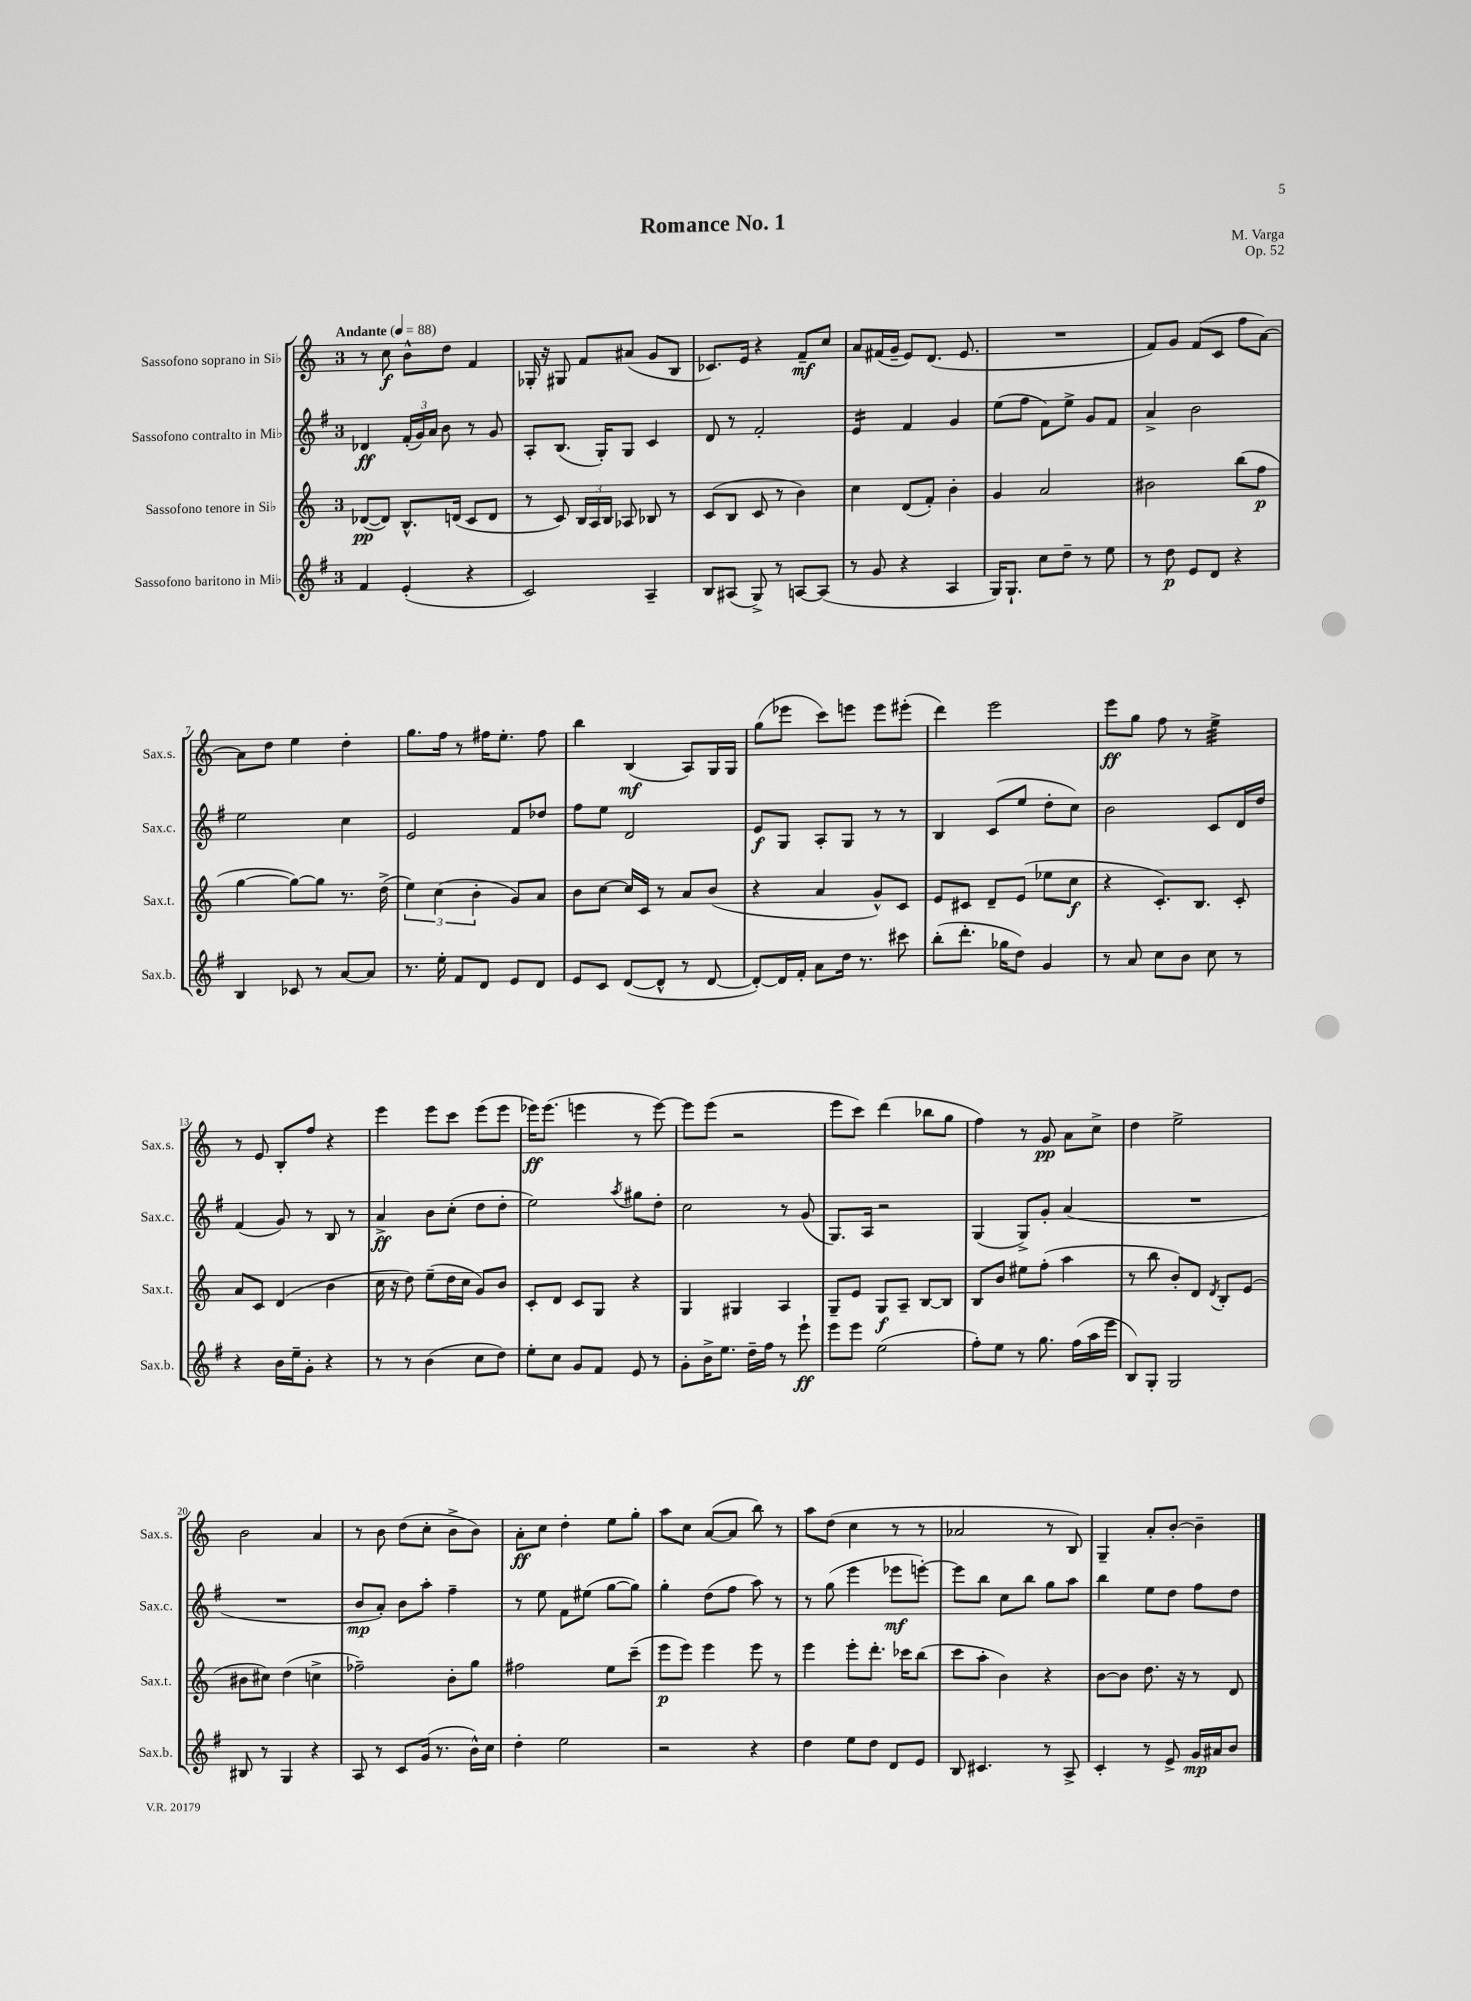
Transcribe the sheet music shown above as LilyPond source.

\header { title = "Romance No. 1" composer = "M. Varga" opus = "Op. 52" }
<<
\new StaffGroup <<
\new Staff = "s0" \with { instrumentName = "Sassofono soprano in Sib" shortInstrumentName = "Sax.s." } {
    \clef treble \key c \major \once \override Staff.TimeSignature.style = #'single-digit \time 3/4 \tempo "Andante" 4 = 88
    \autoBeamOff r8 c''8\f b'8[-^ d''8] f'4 |
    ges16-. r16 gis8 f'8[ ais'8]( g'8[ b8] |
    ces'8.[) e'16] r4 f'8[--\mf c''8] |
    a'8[ fis'16( g'16]-- e'8[) d'8.]( e'8. |
    R2. |
    f'8[) g'8] f'8[( c'8] f''8[ a'8]~) |
    a'8[ d''8] e''4 d''4-. |
    g''8.[ f''16] r8 fis''16[ e''8.]-. fis''8 |
    b''4 b4\mf( a8[) g16 g16] |
    g''8[( ees'''8] c'''8[) e'''8] e'''8[ eis'''8]-.( |
    d'''4) e'''2 |
    e'''8[\ff g''8] f''8 r8 e''4:32-> |
    r8 e'8 b8[-. f''8] r4 |
    e'''4 e'''8[ c'''8] e'''8[( e'''8] |
    ees'''16[\ff) ees'''8.]( e'''4 r8 e'''8~) |
    e'''8[ e'''8]( r2 |
    e'''8[ c'''8]) d'''4( bes''8[ g''8] |
    f''4) r8 g'8\pp a'8[ c''8]-> |
    d''4 e''2-> |
    b'2 a'4 |
    r8 b'8 d''8[( c''8]-. b'8[-> b'8]) |
    a'8[-.\ff c''8] d''4-. e''8[ g''8]-. |
    a''8[ c''8] a'8[~( a'8] b''8) r8 |
    a''8[ d''8]( c''4 r8 r8 |
    aes'2 r8 b8) |
    g4-- a'8[-. b'8]~-. b'4-- \bar "|." |
}
\new Staff = "s1" \with { instrumentName = "Sassofono contralto in Mib" shortInstrumentName = "Sax.c." } {
    \clef treble \key g \major \once \override Staff.TimeSignature.style = #'single-digit \time 3/4
    \autoBeamOff des'4\ff \tuplet 3/2 { fis'16[-.( g'16) a'16] } b'8 r8 g'8 |
    a8[-. b8.]( g16[-.) g8] c'4 |
    d'8 r8 fis'2-. |
    e'4:16 fis'4 g'4 |
    e''8[( fis''8] fis'8[) e''8]-> g'8[ fis'8] |
    a'4-> b'2 |
    e''2 c''4 |
    e'2 fis'8[ des''8] |
    fis''8[ e''8] d'2 |
    e'8[\f g8] a8[-. g8] r8 r8 |
    b4 c'8[( e''8] d''8[-. c''8]) |
    b'2 c'8[ d'16 d''16] |
    fis'4( g'8) r8 b8 r8 |
    a'4->\ff b'8[ c''8]-.( d''8[ d''8]-. |
    e''2) \acciaccatura { a''8 } gis''8[ d''8]-. |
    c''2 r8 g'8( |
    g8.[) a16] r2 |
    g4( g8[->) g'8]-. a'4( |
    R2. |
    R2. |
    b'8[\mp a'8]-.) b'8[ a''8]-. fis''4-- |
    r8 e''8 fis'8[ eis''8]( g''8[~ g''8]) |
    g''4-. d''8[( fis''8] a''8) r8 |
    r8 g''8( e'''4 ees'''8[\mf e'''8]~-.) |
    e'''8[ b''8] c''8[ b''8] g''8[ a''8] |
    b''4 e''8[ d''8] fis''8[ d''8] \bar "|." |
}
\new Staff = "s2" \with { instrumentName = "Sassofono tenore in Sib" shortInstrumentName = "Sax.t." } {
    \clef treble \key c \major \once \override Staff.TimeSignature.style = #'single-digit \time 3/4
    \autoBeamOff des'8[~\pp( des'8]) b8.[-^ d'16]( c'8[ d'8] |
    r8 c'8) \tuplet 3/2 { b16[ a16 b16] } aes8 bes8 r8 |
    c'8[( b8] c'8 r8 b'4) |
    c''4 d'8[( f'8]-.) b'4-. |
    g'4 a'2 |
    bis'2 b''8[( f''8]\p |
    g''4~ g''8[~) g''8] r8. d''16->( |
    \tuplet 3/2 { e''4) c''4( b'4-. } g'8[) a'8] |
    b'8[ c''8]~ c''16[ c'16] r8 a'8[ b'8]( |
    r4 a'4 g'8[-^) c'8] |
    e'8[ cis'8] d'8[-- e'8]( ees''8[ c''8]\f |
    r4 c'8.[-.) b8.] c'8-. |
    a'8[ c'8] d'4( b'4 |
    c''16 r16 d''8) e''8[--( d''16 c''16] g'8[) b'8] |
    c'8[-. d'8] c'8[ g8] r4 |
    g4 gis4 a4 |
    g8[-- e'8] g8[\f a8]-- b8[~ b8] |
    b8[ b'8] eis''8[ f''8]-.( a''4 |
    r8 b''8 b'8[-.) d'8] \acciaccatura { d'8 } b8[-. e'8]( |
    bis'8[ cis''8]) d''4( c''4-> |
    fes''2--) b'8[-. g''8] |
    fis''2 e''8[ c'''8]--( |
    e'''8[\p e'''8]) e'''4 e'''8 r8 |
    e'''4 e'''8[-. d'''8.]-. ces'''16[ b''8]( |
    c'''8[ a''8]-. b'4) r4 |
    b'8[~ b'8] d''8. r16 r8 d'8 \bar "|." |
}
\new Staff = "s3" \with { instrumentName = "Sassofono baritono in Mib" shortInstrumentName = "Sax.b." } {
    \clef treble \key g \major \once \override Staff.TimeSignature.style = #'single-digit \time 3/4
    \autoBeamOff fis'4 e'4-.( r4 |
    c'2) a4-- |
    b8[ ais8]( g8->) r8 a8[~ a8]( |
    r8 g'8 r4 a4 |
    g16[) g8.]-! c''8[ d''8]-- r8 e''8 |
    r8 d''8\p e'8[ d'8] r4 |
    b4 ces'8 r8 a'8[~ a'8] |
    r8. e''16-. fis'8[ d'8] e'8[ d'8] |
    e'8[ c'8] d'8[~( d'8]-^ r8 d'8~ |
    d'8[~-.) d'16 fis'16]-. a'8[ d''16] r8. cis'''8 |
    b''8[-.( d'''8.]-. ges''16[ d''8]) g'4 |
    r8 a'8 c''8[ b'8] c''8 r8 |
    r4 b'16[ e''16-- g'8]-. r4 |
    r8 r8 b'4( c''8[ d''8]) |
    e''8[-. c''8] g'8[ fis'8] e'8 r8 |
    g'8[-. b'16-> e''8.] d''16[-- fis''16] r8 e'''8-!\ff |
    e'''8[ e'''8] e''2( |
    fis''8[-.) e''8] r8 g''8. fis''16[( a''16 e'''16] |
    b8[) g8]-. g2 |
    bis8 r8 g4 r4 |
    a8 r8 c'8[ g'16]( r8. b'16[-^) c''16] |
    d''4-. e''2 |
    r2 r4 |
    d''4 e''8[ d''8] d'8[ e'8] |
    b8 cis'4. r8 a8-> |
    c'4-. r8 e'8-> g'16[\mp ais'16 b'8] \bar "|." |
}
>>
>>
